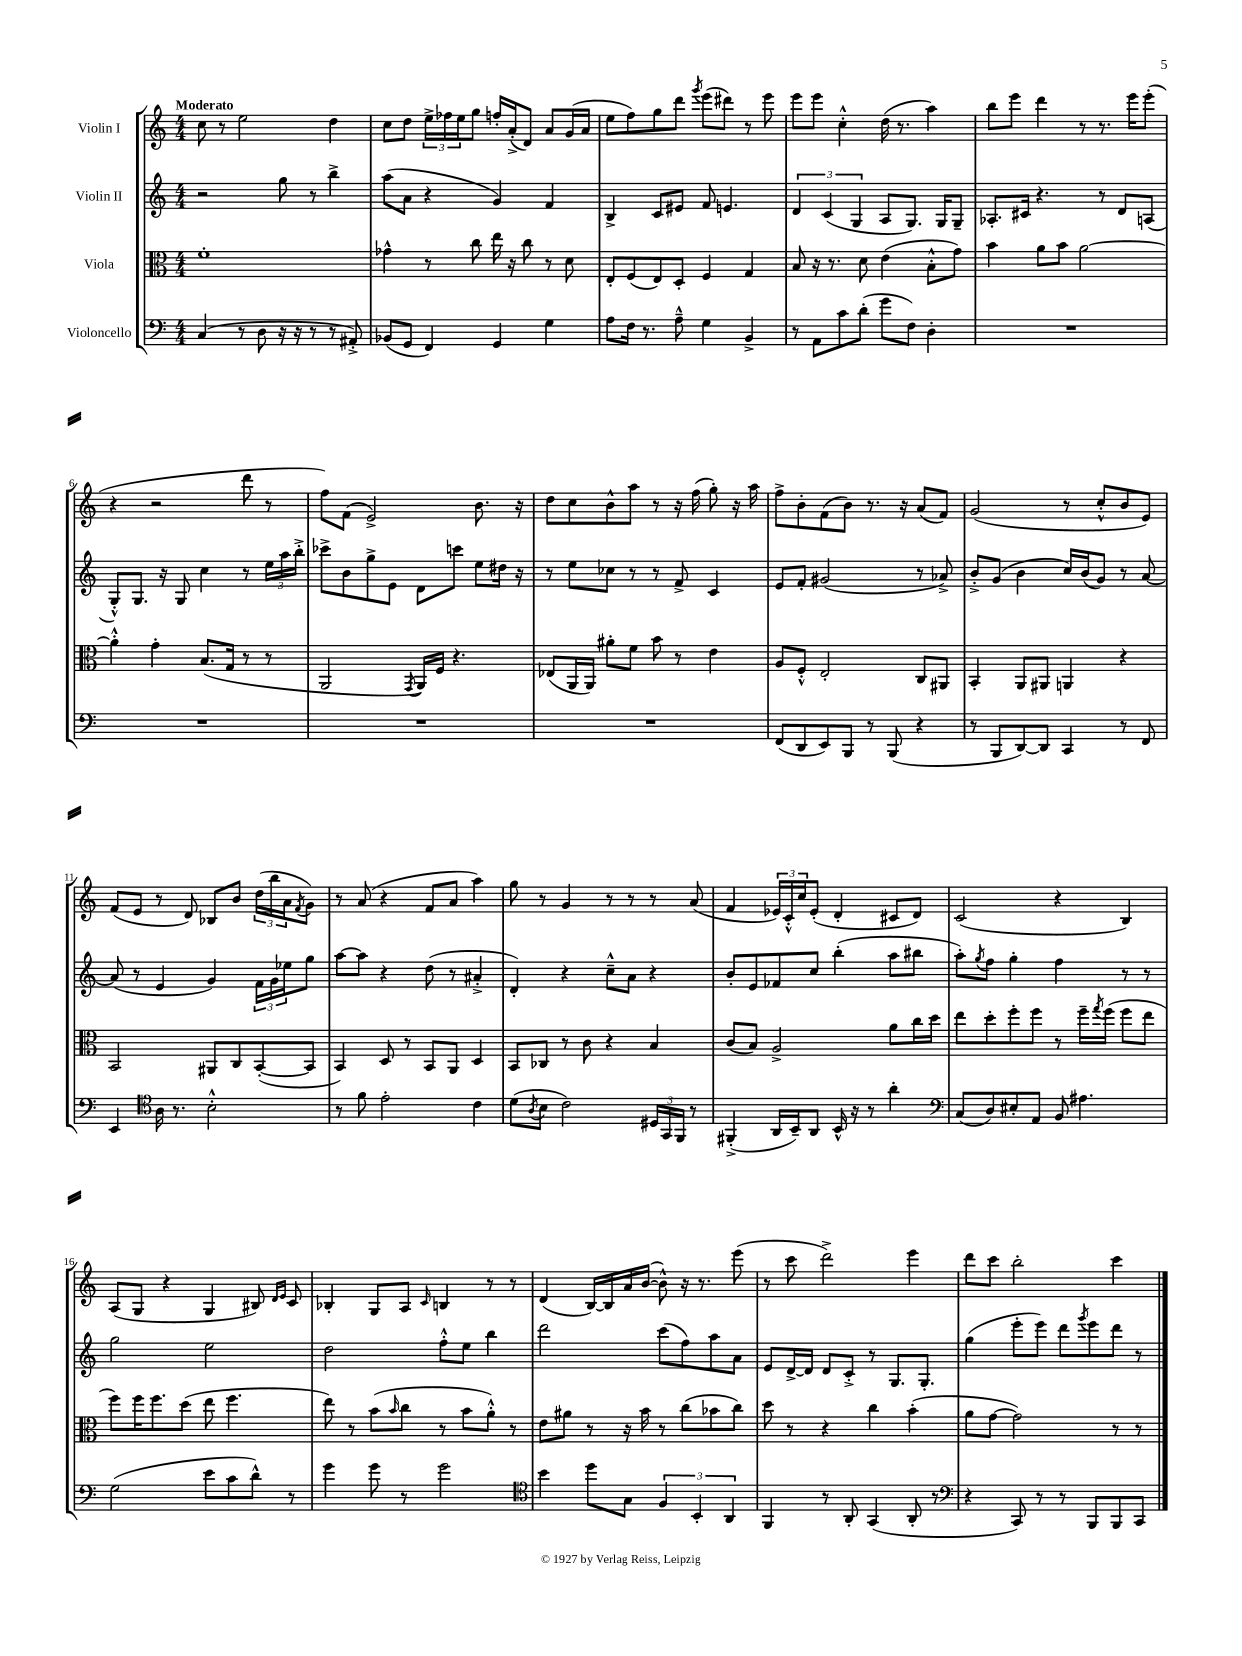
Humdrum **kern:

**kern	**kern	**kern	**kern
*part4	*part3	*part2	*part1
*staff4	*staff3	*staff2	*staff1
*I"Violoncello	*I"Viola	*I"Violin II	*I"Violin I
*clefF4	*clefC3	*clefG2	*clefG2
*k[]	*k[]	*k[]	*k[]
*M4/4	*M4/4	*M4/4	*M4/4
=1	=1	=1	=1
!	!	!	!LO:TX:a:B:t=Moderato
(4C/	1f'	2r	8cc\
.	.	.	8r
8r	.	.	2ee\
8D\	.	.	.
16r	.	8gg\	.
16r	.	.	.
8r	.	8r	.
8r	.	4bb^\	4dd\
8AA#X'^/)	.	.	.
=2	=2	=2	=2
(8BB-X/L	4g-X^^\	(8aa\L	8cc\L
8GG/J	.	8a\J	8dd\J
4FF/)	8r	4r	24ee^\LL
.	.	.	24ff-X\
.	.	.	24ee\J
.	8cc\	.	8gg\J
4GG/	16ee\	4g/)	16ffn'/LL
.	16r	.	(16a'^/J
.	8cc\	.	8d/J)
4G\	8r	4f/	8a/L
.	8d\	.	(16g/L
.	.	.	16a/JJ
=3	=3	=3	=3
8A\L	8E'/L	4B^/	8ee\L
16F\Jk	(8F/	.	8ff\)
8.r	.	.	.
.	8E/)	8c/L	8gg\
8A~^^\	8D'/J	8e#X/J	8ddd\J
.	.	.	8qggg/
4G\	4F/	8f/	(8eee\L
.	.	4.en/	8ddd#X\J)
4BB^/	4G/	.	8r
.	.	.	8eee\
=4	=4	=4	=4
8r	8B/	6d/	8eee\L
8AA\L	16r	.	8eee\J
.	.	(6c/	.
.	8.r	.	.
8c\	.	.	4cc'^^\
.	.	6G/	.
(8d'\J	8d\	.	.
8g\L	(4e\	8A/L	(16dd\
.	.	.	8.r
8F\J)	.	8.G/J)	.
4D'\	8B'^^\L	.	4aa\)
.	.	16G/KL	.
.	8g\J)	8G~/J	.
=5	=5	=5	=5
1r	4b\	8.A-X'/L	8bb\L
.	.	.	8eee\J
.	.	16c#X/Jk	.
.	8a\L	4.r	4ddd\
.	8b\J	.	.
.	[2a\	.	8r
.	.	8r	8.r
.	.	8d/L	.
.	.	.	16eee\KL
.	.	(8An/J	(8eee'\J
!!LO:LB:g=z
=6	=6	=6	=6
1r	4a'^^\]	8G'^^/L)	4r
.	.	8.G/J	.
.	4g'\	.	2r
.	.	16r	.
.	.	8G/	.
.	(8.B/L	4cc\	.
.	16G/Jk	.	.
.	8r	8r	8ddd\
.	8r	24ee\LL	8r
.	.	24aa\	.
.	.	24bb'^\JJ	.
=7	=7	=7	=7
1r	2AA/	8ccc-X^\L	8ff\L)
.	.	8b\	(8f\J
.	.	8gg^\	2e^/)
.	.	8e\J	.
.	8qGG/	.	.
.	16AA/LL)	8d\L	.
.	16F/JJ	.	.
.	4.r	8cccn\J	.
.	.	8ee\L	8.b\
.	.	16dd#X\Jk	.
.	.	16r	16r
=8	=8	=8	=8
1r	(8E-X/L	8r	8dd\L
.	16AA/L	8ee\L	8cc\
.	16AA/JJ)	.	.
.	8a#X'\L	8cc-X\J	8b^^\
.	8f\J	8r	8aa\J
.	8b\	8r	8r
.	8r	8f^/	16r
.	.	.	(16ff\
.	4e\	4c/	8gg'\)
.	.	.	16r
.	.	.	16aa\
=9	=9	=9	=9
(8FF/L	8A/L	8e/L	8ff^\L
8DD/	8F'^^/J	8f'/J	8b'\
8EE/)	2E'/	(2g#X/	(8f\
8BBB/J	.	.	8b\J)
8r	.	.	8.r
(8BBB/	.	.	.
.	.	.	16r
4r	8C/L	8r	(8a/L
.	8AA#X/J	8a-X^/)	8f/J)
=10	=10	=10	=10
8r	4BB'/	8b'^/L	(2g/
8BBB/L	.	(8g/J	.
[8DD/)	8AA/L	4b\	.
8DD/J]	8AA#X/J	.	.
4CC/	4AAn/	16cc/LL)	8r
.	.	(16b/J	.
.	.	8g/J)	8cc'^^/L
8r	4r	8r	8b/
8FF/	.	[8a/	8e/J)
!!LO:LB:g=z
=11	=11	=11	=11
4EE/	2BB/	(8a/]	(8f/L
.	.	8r	8e/J
*clefC4	*	*	*
16A\	.	4e/	8r
8.r	.	.	.
.	.	.	8d/)
2B'^^\	8AA#X/L	4g/)	8B-X/L
.	8C/	.	8b/J
.	([8BB'/	24f\LL	(24dd\LL
.	.	24g\	24bb\
.	.	24ee-X\J	24a\J
.	.	.	8qf/
.	8BB/J]	8gg\J	8g\J)
=12	=12	=12	=12
8r	4BB/)	[8aa\L	8r
8f\	.	8aa\J]	(8a/
2e'\	8D/	4r	4r
.	8r	.	.
.	8BB/L	(8dd\	8f/L
.	8AA/J	8r	8a/J
4c\	4D/	4a#X'^/	4aa\)
=13	=13	=13	=13
(8d\L	8BB/L	4d'/)	8gg\
8qA/	.	.	.
8B\J	8C-X/J	.	8r
2c\)	8r	4r	4g/
.	8c\	.	.
.	4r	8cc~^^\L	8r
.	.	8a\J	8r
24D#X/LL	4B/	4r	8r
24GG/	.	.	.
24FF/JJ	.	.	.
8r	.	.	(8a/
=14	=14	=14	=14
(4FF#X'^/	(8c/L	8b'/L	4f/
.	8B/J)	8e/	.
16AA/LL	2A^/	8f-X/	24e-X/LL)
.	.	.	24c'^^/
16BB~/J)	.	.	.
.	.	.	24cc/J
8AA/J	.	8cc/J	(8e-'/J
16BB^^/	.	(4bb'\	4d'/
16r	.	.	.
8r	.	.	.
4a'\	8a\L	8aa\L	8c#X/L
.	16cc\L	8bb#X\J	8d/J)
.	16dd\JJ	.	.
=15	=15	=15	=15
*clefF4	*	*	*
(8C/L	8ee\L	8aa'\L)	(2c/
.	.	8qgg/	.
8D/)	8dd'\	8ff\J	.
8E#X'/	8ff'\	4gg'\	.
8AA/J	8ff\J	.	.
8BB/	8r	4ff\	4r
4.A#X\	16ff~\LL	.	.
.	8qgg/	.	.
.	(16ff\JJ	.	.
.	8ff\L	8r	4B/)
.	8ee\J	8r	.
!!LO:LB:g=z
=16	=16	=16	=16
(2G\	8ff\L)	2gg\	(8A/L
.	16ff\K	.	8G/J
.	8.ff\	.	.
.	.	.	4r
.	(8dd\J	.	.
8e\L	8ee\	2ee\	4G/
8c\	4.ff\	.	.
8d^^\J)	.	.	8B#X/)
.	.	.	16qqd/LL
.	.	.	16qqe/JJ
8r	.	.	8c/
=17	=17	=17	=17
4g\	8ee\)	2dd\	4B-X'/
.	8r	.	.
8g\	(8b\L	.	8G/L
.	16qqb/	.	.
8r	8cc\J	.	8A/J
.	.	.	16qqc/
2g\	8r	8ff'^^\L	4Bn/
.	8b\L	8ee\J	.
.	8a'^^\J)	4bb\	8r
.	8r	.	8r
=18	=18	=18	=18
*clefC4	*	*	*
4b\	8e\L	2ddd\	(4d/
.	8a#X\J	.	.
8dd\L	8r	.	[16B/LL)
.	.	.	16B/]
8G\J	16r	.	16a/
.	16b\	.	([16b/JJ
6F/	8r	(8ccc\L	8b^^\])
.	(8cc\L	8ff\)	16r
6BB'/	.	.	.
.	.	.	8.r
.	8b-X\	8aa\	.
6AA/	.	.	.
.	8cc\J)	8a\J	(8eee\
=19	=19	=19	=19
4FF/	8dd\	8e/L	8r
.	8r	[16d^/L	8ccc\
.	.	16d/JJ]	.
8r	4r	8d/L	2ddd^\)
8AA'/	.	8c'^/J	.
(4GG/	4cc\	8r	.
.	.	8.G/L	.
8AA'/	(4b'\	.	4eee\
.	.	8.G'/J	.
8r	.	.	.
=20	=20	=20	=20
*clefF4	*	*	*
4r	8a\L	(4gg\	8ddd\L
.	[8g\J	.	8ccc\J
8CC/)	2g\])	8eee'\L	2bb'\
8r	.	8eee\J)	.
8r	.	8ddd\L	.
.	.	8qggg/	.
8BBB/L	.	8eee\	.
8BBB/	8r	8ddd\J	4ccc\
8CC/J	8r	8r	.
==	==	==	==
*-	*-	*-	*-
